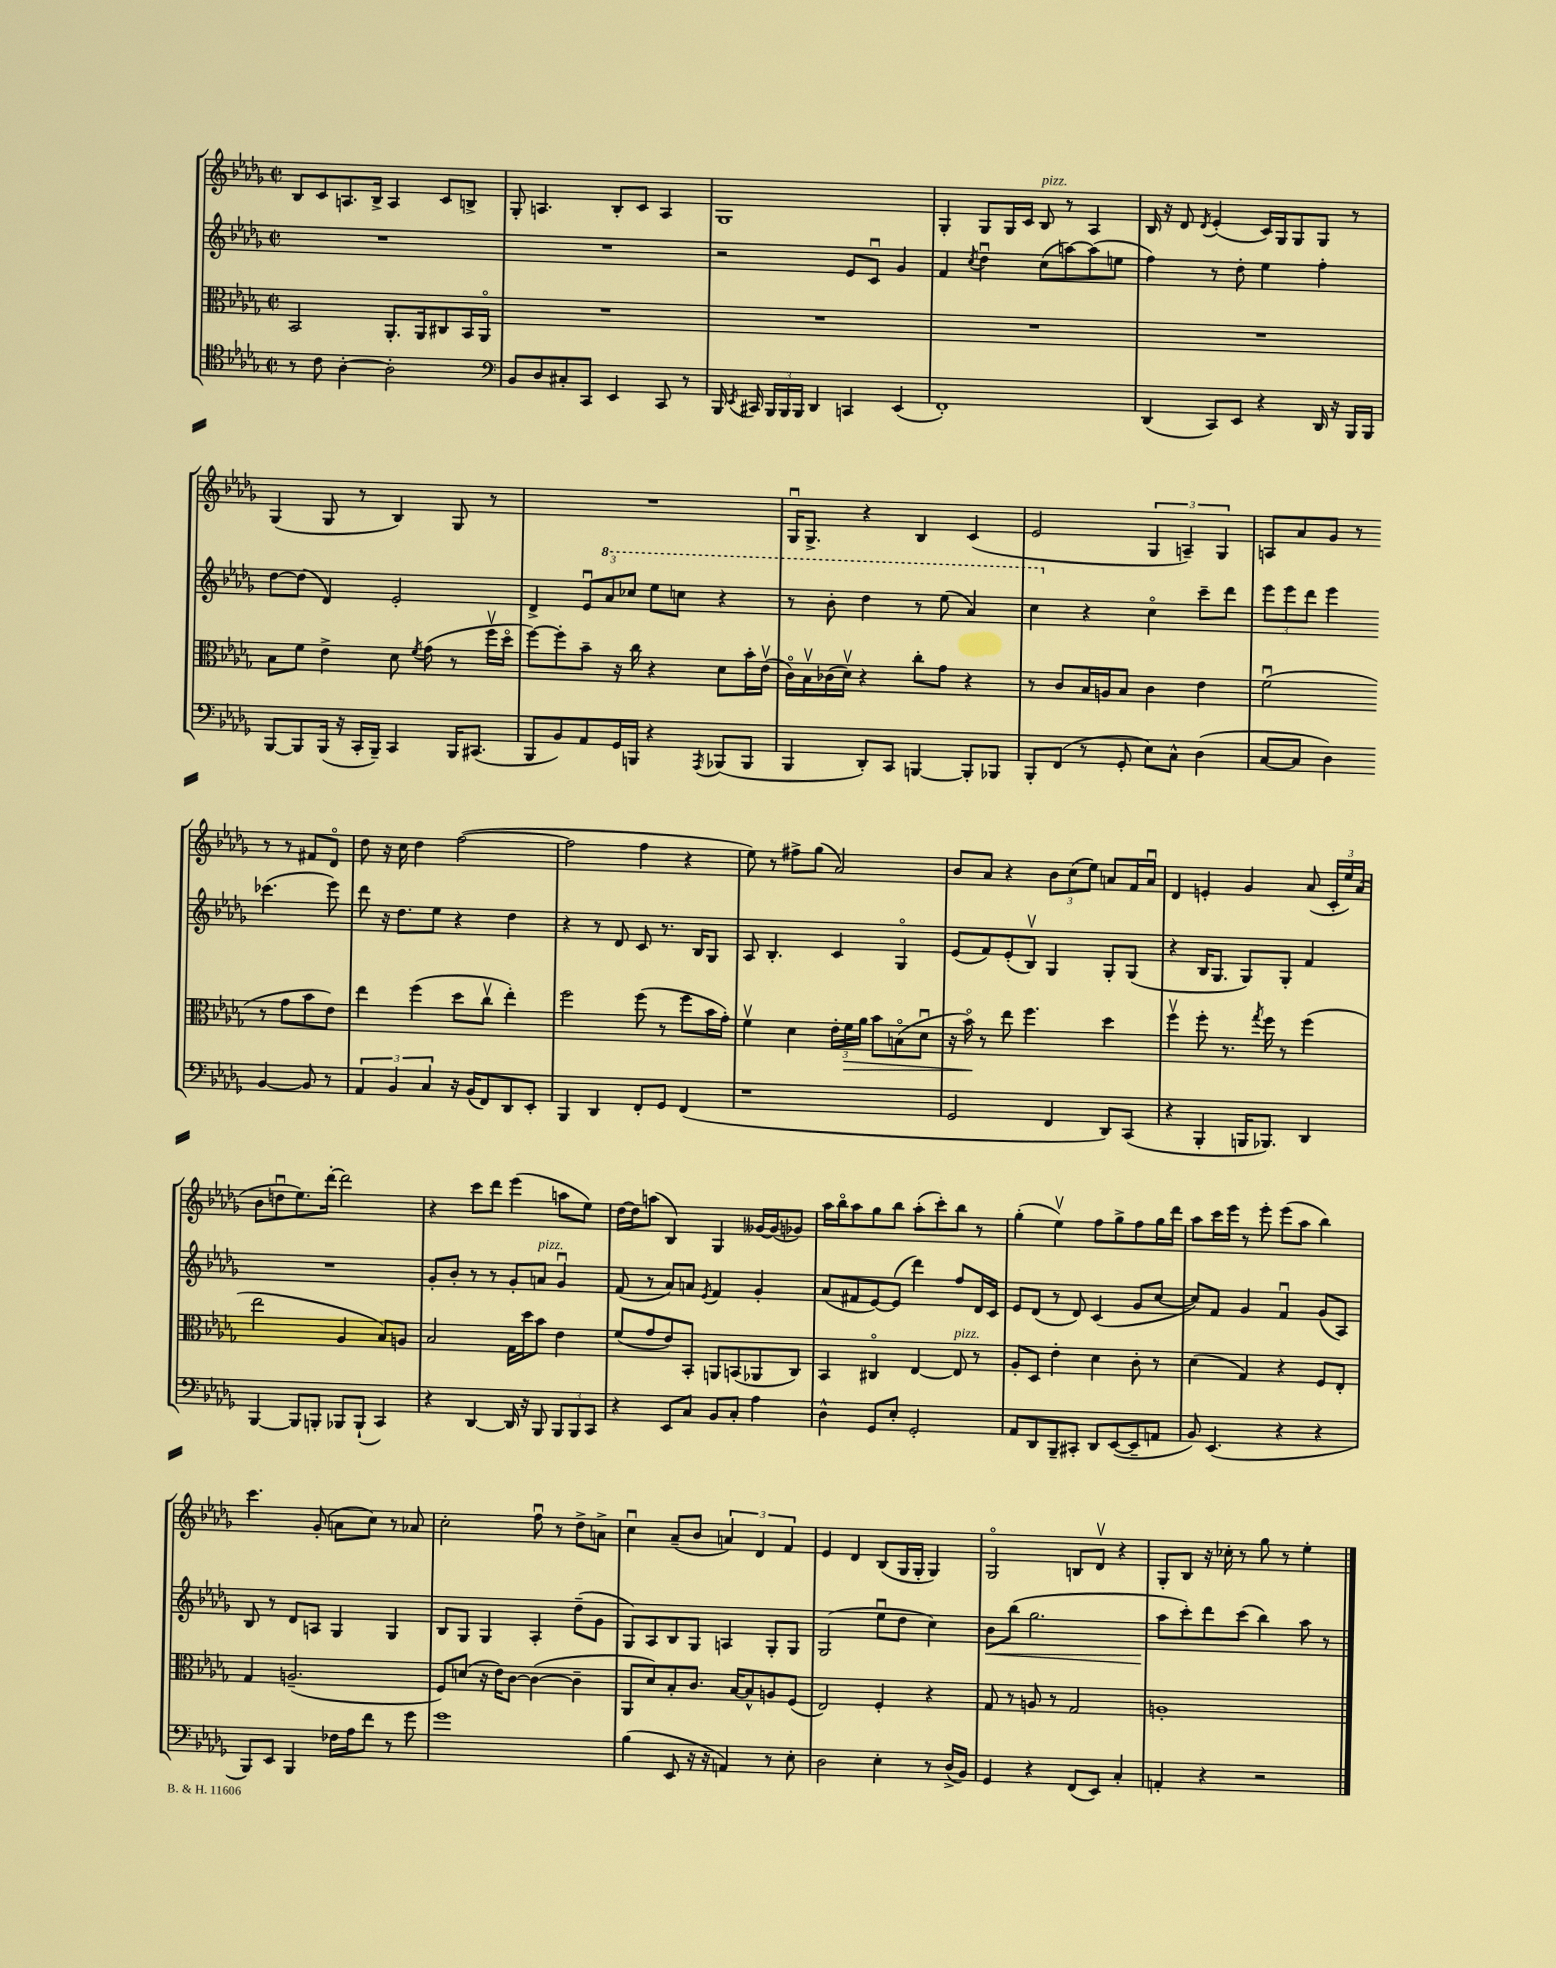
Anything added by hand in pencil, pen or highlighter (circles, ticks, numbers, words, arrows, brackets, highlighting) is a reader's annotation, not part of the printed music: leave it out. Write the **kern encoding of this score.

**kern	**kern	**kern	**kern
*staff4	*staff3	*staff2	*staff1
*clefC4	*clefC3	*clefG2	*clefG2
*k[b-e-a-d-g-]	*k[b-e-a-d-g-]	*k[b-e-a-d-g-]	*k[b-e-a-d-g-]
*M2/2	*M2/2	*M2/2	*M2/2
*met(c|)	*met(c|)	*met(c|)	*met(c|)
8r	2BB-	1r	8B-
8c	.	.	8c
[4A-'	.	.	8.A
.	.	.	16B-^
2A-']	8.AA-'	.	4A
.	16AA-	.	.
.	8C#	.	8c
.	16BB-	.	8B^
.	16AA-o	.	.
=	=	=	=
*clefF4	*	*	*
8BB-	1r	1r	8G-'
8D-	.	.	4.A
8C#'	.	.	.
8CC	.	.	.
4EE-	.	.	8B-'
.	.	.	8c
8CC	.	.	4A
8r	.	.	.
=	=	=	=
16BBB-	1r	2r	1G-
8qEE-	.	.	.
16CC#	.	.	.
24BBB-	.	.	.
24BBB-	.	.	.
24BBB-	.	.	.
4DD-	.	.	.
4CC	.	8e-	.
.	.	8cu	.
(4EE-	.	4g-	.
=	=	=	=
1FF')	1r	4f	4G-'
.	.	8qcc	.
.	.	4dd-u	8G-
.	.	.	16G-
.	.	.	16c
.	.	(8cc	8B-
.	.	[8aa)	8r
.	.	(8aa]	4A-
.	.	8ee	.
=	=	=	=
(4DD-	1r	4ff)	16B-
.	.	.	16r
.	.	.	8d-
.	.	.	8qd-
8CC)	.	8r	(4e-'
8EE-	.	8dd-'	.
4r	.	4ee-	16c)
.	.	.	16G-
.	.	.	8G-
16DD-	.	4ff'	8G-
16r	.	.	.
16BBB-	.	.	8r
16BBB-	.	.	.
=	=	=	=
[8BBB-	8B-	[8dd-	(4G-
8BBB-]	8f	(8dd-]	.
(16BBB-	4e-^	4d-)	8G-
16r	.	.	.
16CC'	.	.	8r
16BBB-~)	.	.	.
4CC	8d-	2e-'	4B-)
.	8qf	.	.
.	(8g-	.	.
16BBB-	8r	.	8G-
(8.CC#	.	.	.
.	16ffv	.	8r
.	16dd-o	.	.
=	=	=	=
8BBB-	[8ff)	4d-^	1r
8BB-)	8ff']	.	.
8AA-	8b-~	12e-u	.
.	.	12aa-	.
16GG-	16r	.	.
.	.	12ccc-	.
16BBB	16cc	.	.
4r	4r	8eee-	.
.	.	8ccc	.
8qAAA-	.	.	.
(8BBB-	8d-	4r	.
8BBB-	16b-'	.	.
.	(16e-v	.	.
=	=	=	=
4BBB-	16co)	8r	16G-u
.	16B-v	.	8.G-^
.	(16c-	8bb-'	.
.	16d-v)	.	.
8DD-')	4r	4ddd-	4r
8CC	.	.	.
[4BBB	8cc'	8r	4B-
.	8g-	(8eee-	.
8BBB']	4r	4aa-)	(4c
8BBB-	.	.	.
=	=	=	=
8BBB-'	8r	4ccc	2e-
(8FF	8c	.	.
8r	16B-	4r	.
.	16A	.	.
8GG-'	8B-	.	.
8E-)	4c	4cco	6G-
8C^^	.	.	.
.	.	.	6A~)
(4D-	4e-	8ccc~	.
.	.	.	6G-
.	.	8ddd-	.
=	=	=	=
[8C	(2fu	12eee-	8A
.	.	12eee-	.
8C]	.	.	8a-
.	.	12ddd-	.
4D-)	.	4eee-	8g-
.	.	.	8r
[4BB-	8r	(4.ccc-	8r
.	8g-	.	8r
8BB-]	8b-	.	8f#
8r	8e-)	8eee-)	8d-o
=	=	=	=
6AA-	4ee-	8ddd-	8dd-
.	.	16r	16r
6BB-	.	.	.
.	.	8.dd-	16cc
.	(4ff	.	4dd-
6C	.	.	.
.	.	8ee-	.
16r	8dd-	4r	([2ff
(16BB-	.	.	.
8FF)	8ccv	.	.
8DD-	4ee-')	4dd-	.
8EE-'	.	.	.
=	=	=	=
4BBB-	2ff	4r	2ff]
4DD-	.	8r	.
.	.	8d-	.
8FF'	(8ff	8c	4ff
8GG-	8r	8.r	.
(4FF	8ff	.	4r
.	.	16B-	.
.	16b-	8G-	.
.	16g-')	.	.
=	=	=	=
1r	4fv	8A-	8ee-)
.	.	4.B-'	8r
.	4d-	.	8ff#^
.	.	.	(8gg-
.	24e-'	4c	2a-)
.	24f	.	.
.	24a-	.	.
.	8b-	.	.
.	(8Bo	4G-o	.
.	8d-u	.	.
=	=	=	=
2GG-	16r	(8e-	8b-
.	16b-o)	.	.
.	8r	8f)	8a-
.	8ee-	(8e-'	4r
.	4.ff	8B-v)	.
4FF	.	4G-	12b-
.	.	.	(12cc
.	.	.	12ee-)
8DD-)	4dd-	8G-'	8a
(8CC	.	(8G-	16f
.	.	.	16au
=	=	=	=
4r	4ffv	4r	4d-
4BBB-'	8ff'	16B-	4e'
.	.	8.G-	.
.	8.r	.	.
16BBB	.	8G-)	4g-
.	8qgg-	.	.
8.BBB-)	16ff	.	.
.	8r	8G-'	.
4DD-	(4ff	4f	(8a-
.	.	.	24c'
.	.	.	24ee-)
.	.	.	(24a-
=	=	=	=
[4BBB-	2ee-	1r	8b-
.	.	.	8ddu
8BBB-]	.	.	8.ee-)
8BBB'	.	.	.
.	.	.	[16ddd-'
8BBB-	4A-	.	2ddd-]
(8BBB-`	.	.	.
4CC)	8B-)	.	.
.	8A	.	.
=	=	=	=
4r	2B-	8g-'	4r
.	.	8b-'	.
[4DD-	.	8r	8ccc
.	.	8r	8ddd-
16DD-]	16G-	8g-'	(4eee-
16r	16dd-	.	.
8BBB-	8b-	8a	.
12BBB-	4e-	4g-u	8aa
12BBB-	.	.	.
.	.	.	8ee-)
12CC	.	.	.
=	=	=	=
4r	(8f	(8f	[16dd-
.	.	.	16dd-]
.	8g-	8r	(8aa
8EE-	8e-)	8a-)	4B-)
8C	8BB-'	8a	.
.	.	8qe-	.
8BB-	8AA	4f	4G-
8C'	(8BB	.	.
4A-	8AA-	4g-'	[16g--
.	.	.	(16g--]
.	8C)	.	8g-)
=	=	=	=
4D-^^	4BB-	(8a-	16aa-
.	.	.	16bb-o
.	.	8f#	8aa-
8GG-	4C#o	[8e-)	8gg-
8E-'	.	(8e-]	8bb-
2GG-'	[4E-	4ddd-)	(8aa-'
.	.	.	8ccc')
.	8E-]	8ff	8bb-
.	8r	16d-	8r
.	.	16c	.
=	=	=	=
8AA-	8A-'	8e-	(4gg-'
8DD-	8D-	(8d-	.
8BBB-~	4e-'	8r	4ee-v)
8CC#'	.	8d-)	.
8DD-	4d-	(4c	8ff
([8EE-	.	.	8gg-^
8EE-~]	8c'	8g-	8ff
8AA	8r	[8cc	16gg-
.	.	.	16ddd-
=	=	=	=
8BB-)	(4d-	8cc])	8aa-
(4.EE-	.	8f	16ccc
.	.	.	16eee-
.	4G-)	4g-	8r
.	.	.	8eee-'
4r	4r	4fu	(8eee-
.	.	.	8aa-
4r	8F	(8g-	4bb-)
.	8E-'	8A-)	.
=	=	=	=
8BBB-)	4G-	8B-	4.ccc
8EE-	.	8r	.
4BBB-	(2.A~	8d-	.
.	.	8A	(8g-'
16F-	.	4G-	8a
16A-	.	.	.
8f	.	.	8cc)
8r	.	4G-	8r
8g-	.	.	8a-
=	=	=	=
1g-	8F)	8B-	2cc'
.	(8d	8G-	.
.	16r	4G-	.
.	16e-)	.	.
.	[8c	.	.
.	(4c_	4A-'	8ffu
.	.	.	8r
.	4c~]	(8dd-~	8dd-^
.	.	8g-	8a^
=	=	=	=
(4B-	8AA-	8G-)	4ccu
.	8d-)	8A-	.
8EE-	8B-'	8B-	(8a-~
16r	8.c	8G-	8b-
16r	.	.	.
4AA)	.	4A	6a)
.	[16B-	.	.
.	8B-^^]	.	.
.	.	.	6d-
8r	8A	8G-'	.
.	.	.	6f
8E-'	(8F	8G-	.
=	=	=	=
2D-	2E-)	(2G-	4e-
.	.	.	4d-
4E-'	4F'	8ee-u	(8B-
.	.	8dd-	16G-
.	.	.	16G-'
8r	4r	4cc)	4G-)
(16D-^	.	.	.
16BB-)	.	.	.
=	=	=	=
4GG-	8G-	8b-	2G-o
.	8r	(8bb-	.
4r	8A	2.gg-	.
.	8r	.	.
(8FF	2G-	.	8B
8EE-)	.	.	8d-v
4C'	.	.	4r
=	=	=	=
4AA'	1A'	8aa-	8G-'
.	.	8ccc')	8B-
4r	.	8ddd-	16r
.	.	.	16cc-'
.	.	(8ccc	8r
2r	.	4bb-)	8gg-
.	.	.	8r
.	.	8aa-	4ee-'
.	.	8r	.
==	==	==	==
*-	*-	*-	*-
